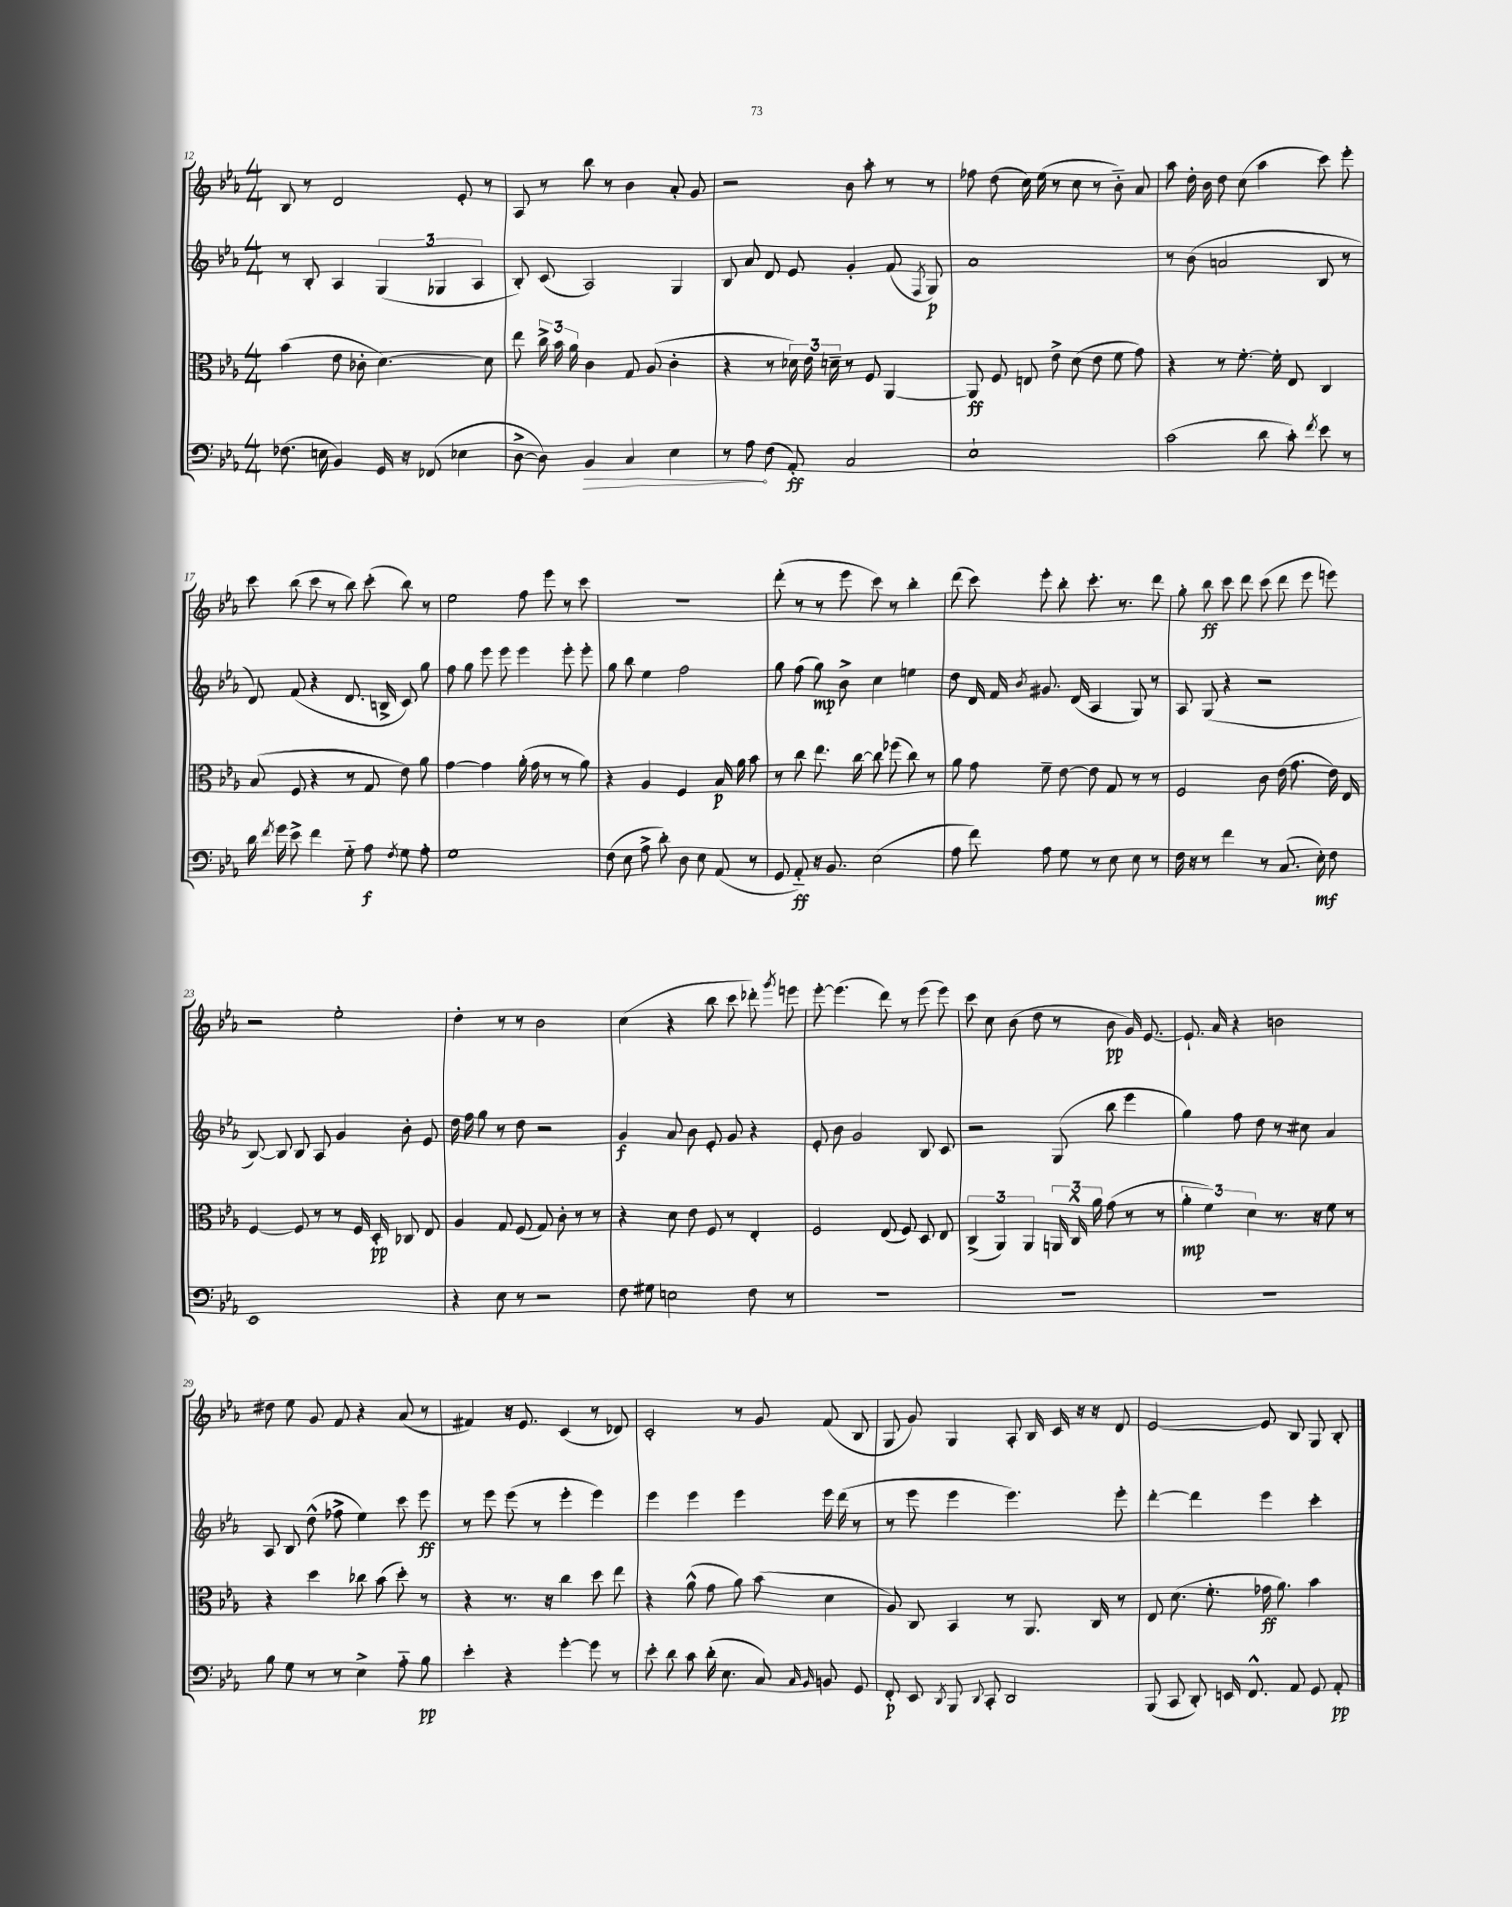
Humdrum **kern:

**kern	**dynam	**kern	**dynam	**kern	**dynam	**kern	**dynam
*part4	*part4	*part3	*part3	*part2	*part2	*part1	*part1
*staff4	*staff4	*staff3	*staff3	*staff2	*staff2	*staff1	*staff1
*clefF4	*	*clefC3	*	*clefG2	*	*clefG2	*
*k[b-e-a-]	*	*k[b-e-a-]	*	*k[b-e-a-]	*	*k[b-e-a-]	*
*M4/4	*	*M4/4	*	*M4/4	*	*M4/4	*
=12	=12	=12	=12	=12	=12	=12	=12
(8.F-X\	.	(4b-\	.	8r	.	8B-/	.
.	.	.	.	8B-'/	.	8r	.
16En\	.	.	.	.	.	.	.
4BB-/)	.	8e-\	.	4A-/	.	2d/	.
.	.	8c-X'\	.	.	.	.	.
16GG/	.	[4.d\)	.	(6G/	.	.	.
16r	.	.	.	.	.	.	.
(8FF-X/	.	.	.	.	.	.	.
.	.	.	.	6G-X/	.	.	.
4E-X\	.	.	.	.	.	8e-'/	.
.	.	.	.	6A-/	.	.	.
.	.	8d\]	.	.	.	8r	.
=13	=13	=13	=13	=13	=13	=13	=13
[8D^\	.	8ee-\	.	8B-'/)	.	8A-/	.
8D\])	.	24cc^\	.	(8c/	.	8r	.
.	.	24b-\	.	.	.	.	.
.	.	24a-\	.	.	.	.	.
!	!LO:HP:b	!	!	!	!	!	!
4BB-/	>	4c\	.	2A-/)	.	8bb-\	.
.	.	.	.	.	.	8r	.
4C/	.	8G/	.	.	.	4b-\	.
.	.	(8A-/	.	.	.	.	.
4E-\	.	4c'\	.	4G/	.	8a-'/	.
.	.	.	.	.	.	8g/	.
=14	=14	=14	=14	=14	=14	=14	=14
8r	.	4r	.	8B-/	.	2r	.
8A-\	.	.	.	8a-/	.	.	.
(8F\	]	8r	.	8d/	.	.	.
8AA-'/)	ff	24d-X\)	.	8e-/	.	.	.
.	.	24e-\	.	.	.	.	.
.	.	24dn~\	.	.	.	.	.
2C/	.	8r	.	4g'/	.	8b-\	.
.	.	8F/	.	.	.	8aa-'\	.
.	.	[4AA-/	.	(8f/	.	8r	.
.	.	.	.	8qF/	.	.	.
.	.	.	.	8G/)	p	8r	.
=15	=15	=15	=15	=15	=15	=15	=15
1E-`	.	8AA-/]	ff	1a-	.	8ff-X\	.
.	.	8F/	.	.	.	(8dd\	.
.	.	8En/	.	.	.	16cc\)	.
.	.	.	.	.	.	(16ee-\	.
.	.	8e-^\	.	.	.	8r	.
.	.	(8d\	.	.	.	8cc\	.
.	.	8e-\	.	.	.	8r	.
.	.	8f\	.	.	.	8b-\)	.
.	.	8g\)	.	.	.	8a-/	.
=16	=16	=16	=16	=16	=16	=16	=16
(2c\	.	4r	.	8r	.	8aa-\	.
.	.	.	.	(8b-\	.	16dd'\	.
.	.	.	.	.	.	16b-\	.
.	.	8r	.	2an/	.	8dd\	.
.	.	[8.f'\	.	.	.	(8cc\	.
8d\	.	.	.	.	.	4aa-\	.
.	.	16f'\]	.	.	.	.	.
8c'\)	.	8E-/	.	.	.	.	.
8qf/	.	.	.	.	.	.	.
8e-\	.	4C/	.	8B-/	.	8ccc\)	.
8r	.	.	.	8r	.	8eee-'\	.
!!LO:LB:g=z
=17	=17	=17	=17	=17	=17	=17	=17
16d\	.	(8B-/	.	8d/)	.	8ccc\	.
8qf/	.	.	.	.	.	.	.
16g\	.	.	.	.	.	.	.
8e-^\	.	8F/	.	(8f/	.	(8bb-\	.
4f\	.	4r	.	4r	.	8ccc\	.
.	.	.	.	.	.	8r	.
8G\	.	8r	.	8.d/	.	8bb-\)	.
8A-\	f	8G/	.	.	.	(8ccc'\	.
.	.	.	.	16Bn^/	.	.	.
8qF/	.	.	.	.	.	.	.
8G\	.	8e-\)	.	8c/)	.	8bb-\)	.
8A-'\	.	8a-\	.	8gg\	.	8r	.
=18	=18	=18	=18	=18	=18	=18	=18
1G	.	[4g\	.	8ff\	.	2ee-\	.
.	.	.	.	8gg\	.	.	.
.	.	4g\]	.	8eee-\	.	.	.
.	.	.	.	8eee-\	.	.	.
.	.	(16a-'\	.	4eee-\	.	8ff\	.
.	.	16g\	.	.	.	.	.
.	.	8r	.	.	.	8eee-\	.
.	.	8r	.	8eee-'\	.	8r	.
.	.	8a-\)	.	8eee-'\	.	8ccc\	.
=19	=19	=19	=19	=19	=19	=19	=19
(8F\	.	4r	.	8gg\	.	1r	.
8E-\	.	.	.	8bb-\	.	.	.
8A-^\	.	4A-/	.	4ee-\	.	.	.
8d'\)	.	.	.	.	.	.	.
8D\	.	4F/	.	2ff\	.	.	.
8E-\	.	.	.	.	.	.	.
(8AA-/	.	16B-/	p	.	.	.	.
.	.	16a-\	.	.	.	.	.
8r	.	8b-\	.	.	.	.	.
=20	=20	=20	=20	=20	=20	=20	=20
8GG/	.	8r	.	8gg\	.	(8ddd'\	.
8AA-/)	ff	8cc\	.	(8ff\	.	8r	.
16r	.	8.ee-\	.	8gg\)	mp	8r	.
8.BB-/	.	.	.	.	.	.	.
.	.	.	.	8b-^\	.	8eee-\	.
.	.	[16cc\	.	.	.	.	.
(2E-\	.	8cc\]	.	4cc\	.	8ccc\)	.
.	.	(8ff-X\	.	.	.	8r	.
.	.	8cc\)	.	4een\	.	4bb-'\	.
.	.	8r	.	.	.	.	.
=21	=21	=21	=21	=21	=21	=21	=21
8A-\	.	8a-\	.	8dd\	.	(8ddd\	.
8f\)	.	8g\	.	16d/	.	8ccc\)	.
.	.	.	.	16f/	.	.	.
.	.	.	.	8qb-/	.	.	.
8A-\	.	8f~\	.	8.g#X/	.	8eee-'\	.
8G\	.	[8e-\	.	.	.	8bb-'\	.
.	.	.	.	(16d/	.	.	.
8r	.	8e-\]	.	4A-/	.	8.ccc'\	.
8E-\	.	8G/	.	.	.	.	.
.	.	.	.	.	.	8.r	.
8E-\	.	8r	.	8G/)	.	.	.
8r	.	8r	.	8r	.	8ddd\	.
=22	=22	=22	=22	=22	=22	=22	=22
16F\	.	2F/	.	8A-/	.	8gg'\	.
16r	.	.	.	.	.	.	.
8r	.	.	.	(8G/	.	8bb-\	ff
4f\	.	.	.	4r	.	8ccc\	.
.	.	.	.	.	.	8ddd\	.
8r	.	8c\	.	2r	.	(8ccc\	.
(8.C/	.	(16e-\	.	.	.	8ddd\	.
.	.	8.g\	.	.	.	.	.
.	.	.	.	.	.	8eee-\	.
16E-'\)	mf	.	.	.	.	.	.
8F\	.	16e-\)	.	.	.	8eeen\)	.
.	.	16E-/	.	.	.	.	.
!!LO:LB:g=z
=23	=23	=23	=23	=23	=23	=23	=23
1EE-	.	[4F/	.	[8B-/)	.	2r	.
.	.	.	.	8B-/]	.	.	.
.	.	8F/]	.	8B-/	.	.	.
.	.	8r	.	8A-/	.	.	.
.	.	8r	.	4g/	.	2ee-'\	.
.	.	16F/	.	.	.	.	.
.	.	16D'/	pp	.	.	.	.
.	.	8C-X/	.	8b-'\	.	.	.
.	.	8E-/	.	8e-/	.	.	.
=24	=24	=24	=24	=24	=24	=24	=24
4r	.	4A-/	.	16dd\	.	4dd'\	.
.	.	.	.	16ff\	.	.	.
.	.	.	.	8gg\	.	.	.
8E-\	.	8G/	.	8r	.	8r	.
8r	.	(8F/	.	8dd\	.	8r	.
2r	.	8G/)	.	2r	.	2b-\	.
.	.	8c'\	.	.	.	.	.
.	.	8r	.	.	.	.	.
.	.	8r	.	.	.	.	.
=25	=25	=25	=25	=25	=25	=25	=25
8F\	.	4r	.	4g/	f	(4cc\	.
8G#X\	.	.	.	.	.	.	.
2En\	.	8d\	.	8a-/	.	4r	.
.	.	8e-\	.	8b-\	.	.	.
.	.	8F/	.	8e-'/	.	8bb-\	.
.	.	8r	.	8g/	.	8ccc\	.
8F\	.	4E-'/	.	4r	.	8ddd-X'\)	.
.	.	.	.	.	.	8qggg/	.
8r	.	.	.	.	.	8eeen\	.
=26	=26	=26	=26	=26	=26	=26	=26
1r	.	2F/	.	8e-'/	.	[8eee-'\	.
.	.	.	.	8b-\	.	(4.eee-\]	.
.	.	.	.	2g/	.	.	.
.	.	(8E-/	.	.	.	8ddd\)	.
.	.	8F/)	.	.	.	8r	.
.	.	8D/	.	8B-/	.	(8eee-\	.
.	.	8E-/	.	8c/	.	8eee-\)	.
=27	=27	=27	=27	=27	=27	=27	=27
1r	.	(6C^/	.	2r	.	8ccc\	.
.	.	.	.	.	.	8cc\	.
.	.	6AA-/)	.	.	.	.	.
.	.	.	.	.	.	(8b-\	.
.	.	6AA-/	.	.	.	.	.
.	.	.	.	.	.	8dd\	.
.	.	24AAn/	.	(8G/	.	8r	.
.	.	24C^^/	.	.	.	.	.
.	.	24a-\	.	.	.	.	.
.	.	(8g\	.	8bb-\	.	8b-\	pp
.	.	8r	.	4eee-\	.	16g/)	.
.	.	.	.	.	.	[8.e-/	.
.	.	8r	.	.	.	.	.
=28	=28	=28	=28	=28	=28	=28	=28
1r	.	6a-'\	mp	4gg\)	.	8.e-`/]	.
.	.	6f\)	.	.	.	.	.
.	.	.	.	.	.	16a-/	.
.	.	.	.	8ff\	.	4r	.
.	.	6d\	.	.	.	.	.
.	.	.	.	8dd\	.	.	.
.	.	8.r	.	8r	.	2bn\	.
.	.	.	.	8cc#X\	.	.	.
.	.	16r	.	.	.	.	.
.	.	8f\	.	4a-/	.	.	.
.	.	8r	.	.	.	.	.
!!LO:LB:g=z
=29	=29	=29	=29	=29	=29	=29	=29
8B-\	.	4r	.	8A-/	.	8dd#X\	.
8G\	.	.	.	8B-/	.	8ee-\	.
8r	.	4dd\	.	(8dd^^\	.	8g/	.
8r	.	.	.	8ff-X^\	.	8f/	.
4E-^\	.	8cc-X\	.	4ee-\)	.	4r	.
.	.	(8b-\	.	.	.	.	.
8A-\	.	8dd'\)	.	8ccc\	.	(8a-/	.
8B-\	pp	8r	.	8eee-\	ff	8r	.
=30	=30	=30	=30	=30	=30	=30	=30
4e-'\	.	4r	.	8r	.	4f#X/)	.
.	.	.	.	8eee-\	.	.	.
4r	.	8.r	.	(8eee-\	.	16r	.
.	.	.	.	.	.	8.e-/	.
.	.	.	.	8r	.	.	.
.	.	16r	.	.	.	.	.
[4g'\	.	4cc\	.	4eee-'\	.	(4c/	.
8g\]	.	8dd\	.	4eee-\)	.	8r	.
8r	.	8ee-\	.	.	.	8d-X/)	.
=31	=31	=31	=31	=31	=31	=31	=31
8e-'\	.	4r	.	4eee-\	.	2c'/	.
8d\	.	.	.	.	.	.	.
8c\	.	(8a-^^\	.	4eee-\	.	.	.
(16d'\	.	8g\	.	.	.	.	.
8.E-\	.	.	.	.	.	.	.
.	.	8a-\)	.	4eee-\	.	8r	.
8C/)	.	(8b-\	.	.	.	8g/	.
16qqC/	.	.	.	.	.	.	.
16qqBB-/	.	.	.	.	.	.	.
8BBn/	.	4d\	.	16eee-\	.	(8f/	.
.	.	.	.	(16ddd\	.	.	.
8GG/	.	.	.	8r	.	8B-/	.
=32	=32	=32	=32	=32	=32	=32	=32
8FF'/	p	8A-/)	.	8r	.	8G/	.
8EE-/	.	8C/	.	8eee-\	.	8g/)	.
8qDD/	.	.	.	.	.	.	.
8BBB-/	.	4BB-/	.	4eee-\	.	4G/	.
8qqDD/	.	.	.	.	.	.	.
8CC'/	.	.	.	.	.	.	.
2DD/	.	8r	.	4.eee-\)	.	8A-'/	.
.	.	8.AA-/	.	.	.	16B-/	.
.	.	.	.	.	.	16c/	.
.	.	.	.	.	.	16r	.
.	.	16C/	.	.	.	16r	.
.	.	8r	.	8eee-'\	.	8d/	.
=33	=33	=33	=33	=33	=33	=33	=33
(8BBB-/	.	8E-/	.	[4ddd'\	.	[2e-/	.
8CC/	.	(8.d\	.	.	.	.	.
8DD'/)	.	.	.	4ddd\]	.	.	.
.	.	8.f'\	.	.	.	.	.
16EEn/	.	.	.	.	.	.	.
8.FF^^/	.	.	.	.	.	.	.
.	.	16g-X\	ff	4eee-\	.	8e-/]	.
.	.	8.a-\)	.	.	.	.	.
8AA-/	.	.	.	.	.	8B-/	.
8GG/	.	4b-\	.	4ccc'\	.	8G/	.
8AA-'/	pp	.	.	.	.	8B-'/	.
==	==	==	==	==	==	==	==
*-	*-	*-	*-	*-	*-	*-	*-
